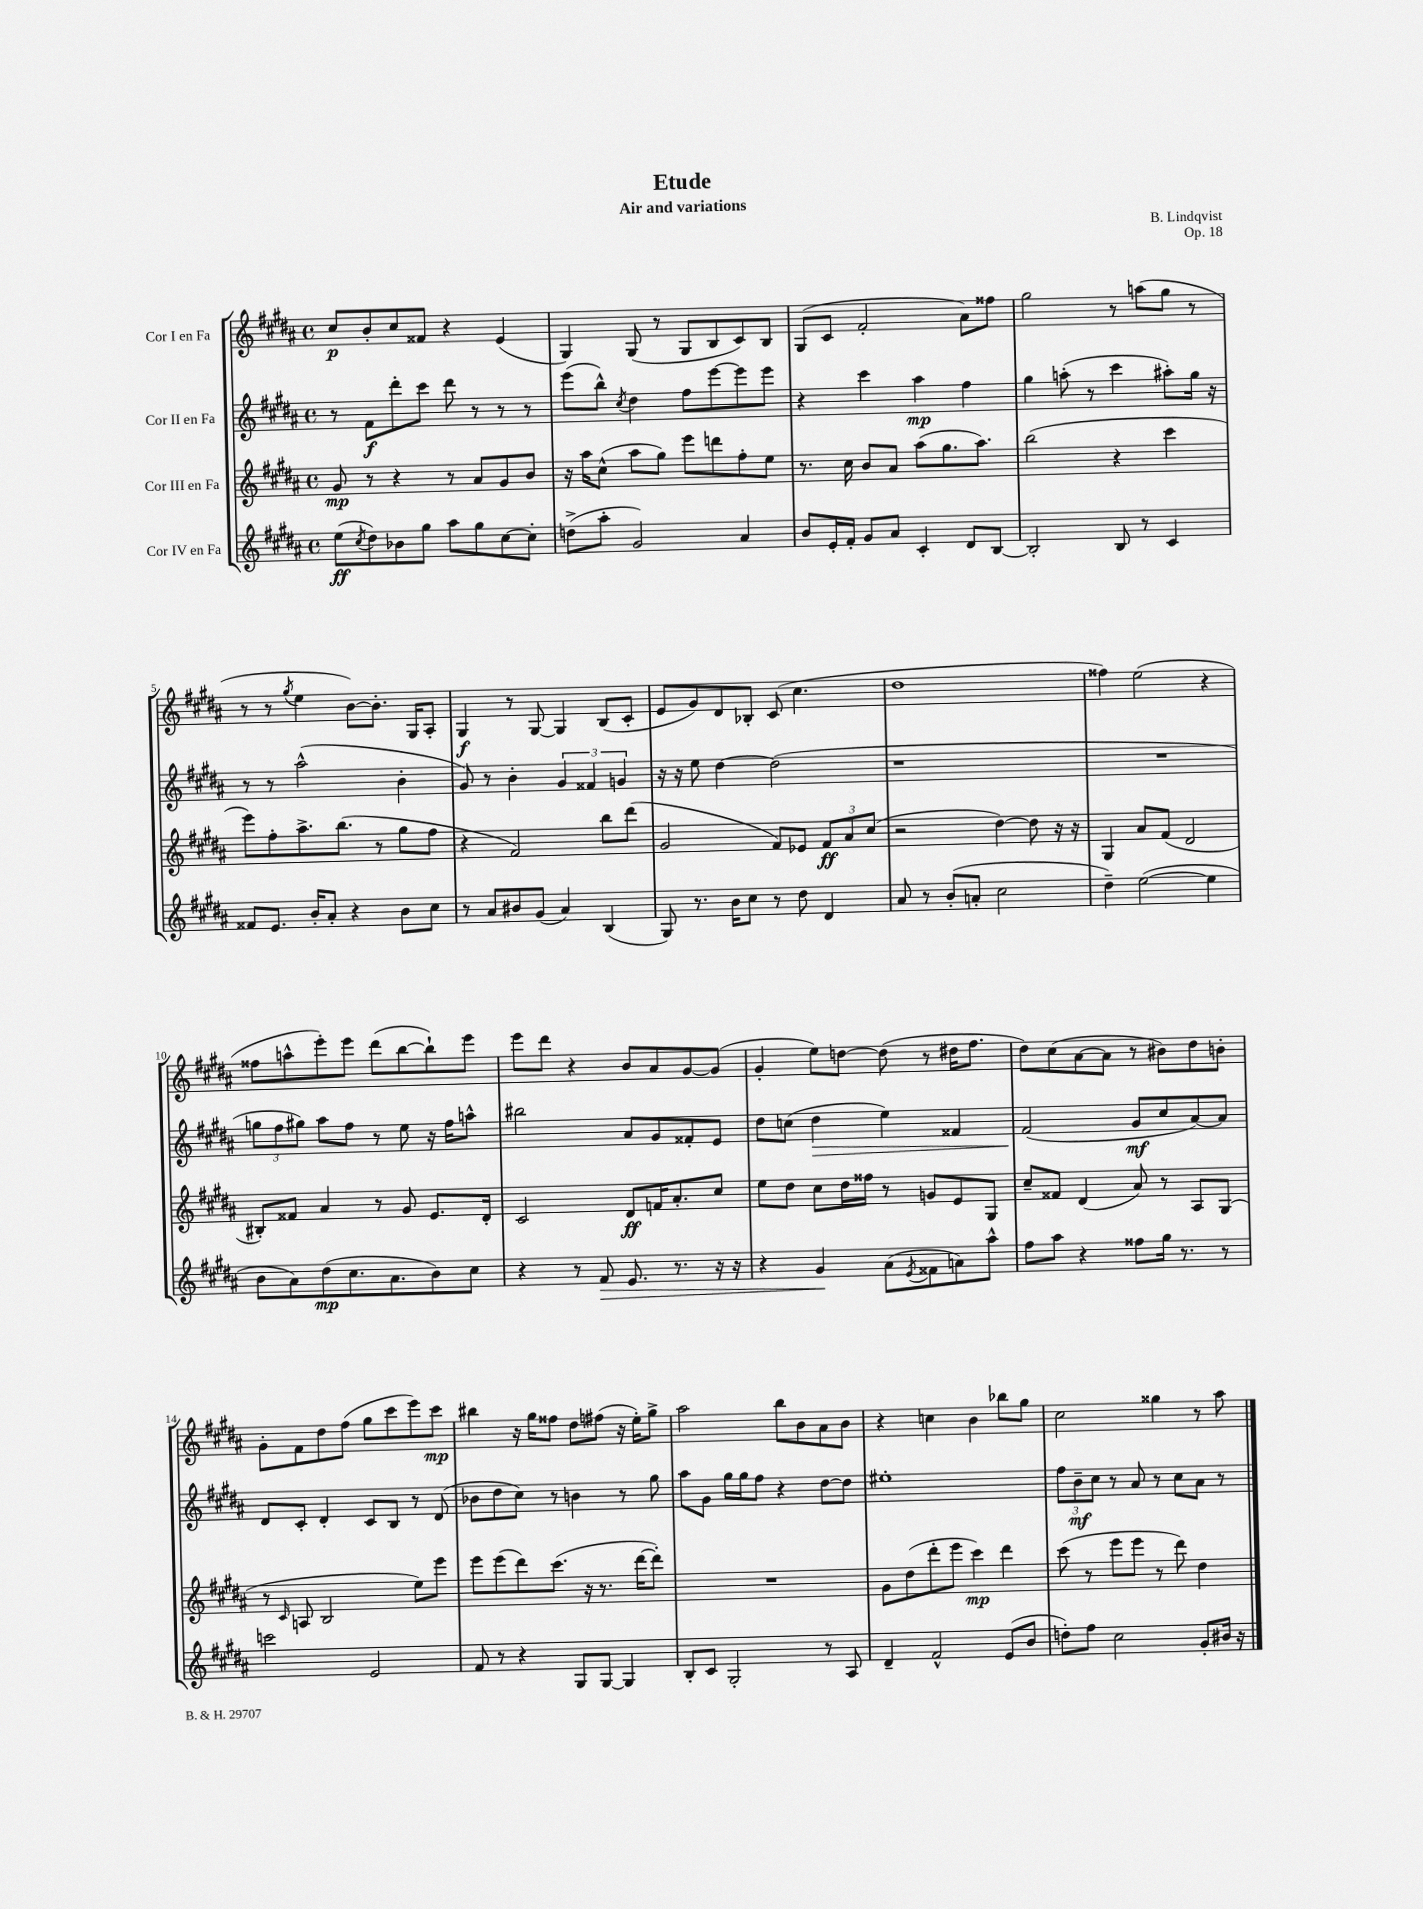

**kern	**kern	**kern	**kern
*staff4	*staff3	*staff2	*staff1
*clefG2	*clefG2	*clefG2	*clefG2
*k[f#c#g#d#a#]	*k[f#c#g#d#a#]	*k[f#c#g#d#a#]	*k[f#c#g#d#a#]
*M4/4	*M4/4	*M4/4	*M4/4
*met(c)	*met(c)	*met(c)	*met(c)
(8ee	8g#	8r	8cc#
8qcc#	.	.	.
8dd#)	8r	8f#	8b'
8b-	4r	8ddd#'	8cc#
8gg#	.	8ccc#	8f##
8aa#	8r	8ddd#	4r
8gg#	8a#	8r	.
[8cc#	8g#	8r	(4e
8cc#']	8b	8r	.
=	=	=	=
(8dd^	16r	(8eee	4G#)
.	16aa#	.	.
8aa#'	(8cc#^^	8bb^^)	.
.	.	8qcc#	.
2g#)	8aa#	4dd#	(8G#
.	8gg#)	.	8r
.	8eee	8ff#	8G#
.	8ddd	[8eee	8B
4a#	8ff#'	8eee]	8c#)
.	8ee	8eee	8B
=	=	=	=
8b	8.r	4r	(8G#
16e'	.	.	8c#
16f#'	16cc#	.	.
8g#	8b	4ccc#	2f#'
8a#	8a#	.	.
4c#'	(8aa#	4aa#	.
.	8.gg#	.	.
8d#	.	4ff#	8a#)
.	8.aa#)	.	.
[8B	.	.	8ff##
=	=	=	=
2B']	(2bb	4gg#	2gg#
.	.	(8aa'	.
.	.	8r	.
8B	4r	4ccc#	8r
8r	.	.	(8aa
4c#	4ccc#	8aa#')	8gg#
.	.	16gg#	8r
.	.	16r	.
=	=	=	=
8f##	8eee)	8r	8r
8.e	8ff#'	8r	8r
.	.	.	8qgg#
.	8.aa#^	(2aa#^^	4ee
16b'	.	.	.
8a#'	.	.	.
.	(8.bb	.	.
4r	.	.	[8b)
.	8r	.	8.b']
8b	8gg#	4b'	.
.	.	.	16G#
8cc#	8ff#	.	8A#'
=	=	=	=
8r	4r	8g#)	4G#
8a#	.	8r	.
8b#	2f#)	4b'	8r
(8g#	.	.	[8G#
4a#)	.	6g#	4G#]
.	.	6f##	.
(4B	8bb	.	(8B
.	.	6g	.
.	(8ddd#	.	8c#'
=	=	=	=
8G#)	2g#	16r	8e
.	.	16r	.
8.r	.	8ee	8g#)
.	.	[4dd#	8d#
16b	.	.	.
8cc#	.	.	8B-'
8r	8f#)	(2dd#]	(8c#
8dd#	8e-	.	4.cc#
4d#	12f#	.	.
.	12a#	.	.
.	(12cc#	.	.
=	=	=	=
8a#	2r	1r	1dd#
8r	.	.	.
(8b'	.	.	.
8a'	.	.	.
2cc#	[4dd#)	.	.
.	8dd#]	.	.
.	16r	.	.
.	16r	.	.
=	=	=	=
4dd#~)	4G#	1r	4ff##)
([2ee	8a#	.	(2ee
.	(8f#	.	.
.	2d#	.	.
4ee]	.	.	4r
=	=	=	=
8b	8B#')	12gg	8ff##
.	.	12ff#	.
8a#)	8f##	.	8aa^^
.	.	12gg#)	.
(8dd#	4a#	8aa#	8eee')
8.cc#	.	8ff#	8eee
.	8r	8r	(8ddd#
8.a#	.	.	.
.	8g#	8ee	[8bb
8b)	8.e	16r	8bb`])
.	.	16ff#	.
8cc#	.	8aa^^	8eee
.	16d#'	.	.
=	=	=	=
4r	2c#	2bb#	8eee
.	.	.	8ddd#
8r	.	.	4r
8f#	.	.	.
8.e	8d#	8a#	8b
.	16f	8g#	8a#
8.r	8.a#'	.	.
.	.	8f##'	[8g#
16r	8cc#	8e	(8g#]
16r	.	.	.
=	=	=	=
4r	8ee	8dd#	4g#'
.	8dd#	(8cc	.
4g#	8cc#	4dd#	8ee)
.	16dd#	.	[8dd
.	16ff##	.	.
(8a#	8r	4ee)	(8dd]
8qe	.	.	.
8f##	8g	.	8r
8a)	8e	4f##	16dd#
.	.	.	8.ff#
8aa#^^	8G#	.	.
=	=	=	=
8ff#	8cc#~	(2f#	8dd#)
8aa#	8f##	.	(8cc#
4r	(4d#	.	[8a#
.	.	.	8a#]
8ff##	8a#)	8g#	8r
16gg#	8r	8cc#	8b#)
8.r	.	.	.
.	8A#	[8a#)	8dd#
8r	(8G#	8a#]	8b'
=	=	=	=
2ccc	8r	8d#	8g#'
.	16qqc#	.	.
.	8A	8c#'	8f#
.	2B	4d#'	8dd#
.	.	.	(8ff#
2e	.	8c#	8gg#
.	.	8B	8ccc#
.	8ee)	8r	8eee)
.	8eee	(8d#	8ccc#
=	=	=	=
8f#	8eee	8b-	4bb#
8r	(8eee	8dd#	.
4r	8ddd#)	8cc#)	16r
.	.	.	16gg#
.	(8.ccc#	8r	8ff##
8G#	.	4b	8dd#
.	16r	.	.
[8G#	8.r	.	(8ff#
4G#]	.	8r	16r
.	[16ddd#	.	16ee')
.	8ddd#'])	8gg#	8gg#^
=	=	=	=
8B'	1r	8aa#	2aa#
8c#	.	8g#	.
2G#'	.	16gg#	.
.	.	16gg#	.
.	.	8ff#	.
.	.	4r	8bb
.	.	.	8b
8r	.	[8dd#	8a#
8A#	.	8dd#]	8b
=	=	=	=
4d#~	8g#	1ee#'	4r
.	(8dd#	.	.
2f#^^	8ddd#'	.	4cc
.	8eee	.	.
.	4ccc#)	.	4b
(8e	4ddd#	.	8bb-
8b	.	.	8gg#
=	=	=	=
8dd')	(8ccc#	12ff#	2cc#
.	.	12b~	.
8ff#	8r	.	.
.	.	12cc#	.
2cc#	8eee	8r	.
.	8eee	8a#	.
.	8r	8r	4gg##
.	8ddd#)	8cc#	.
8g#'	4dd#	8a#	8r
16b#	.	8r	8aa#
16r	.	.	.
==	==	==	==
*-	*-	*-	*-
